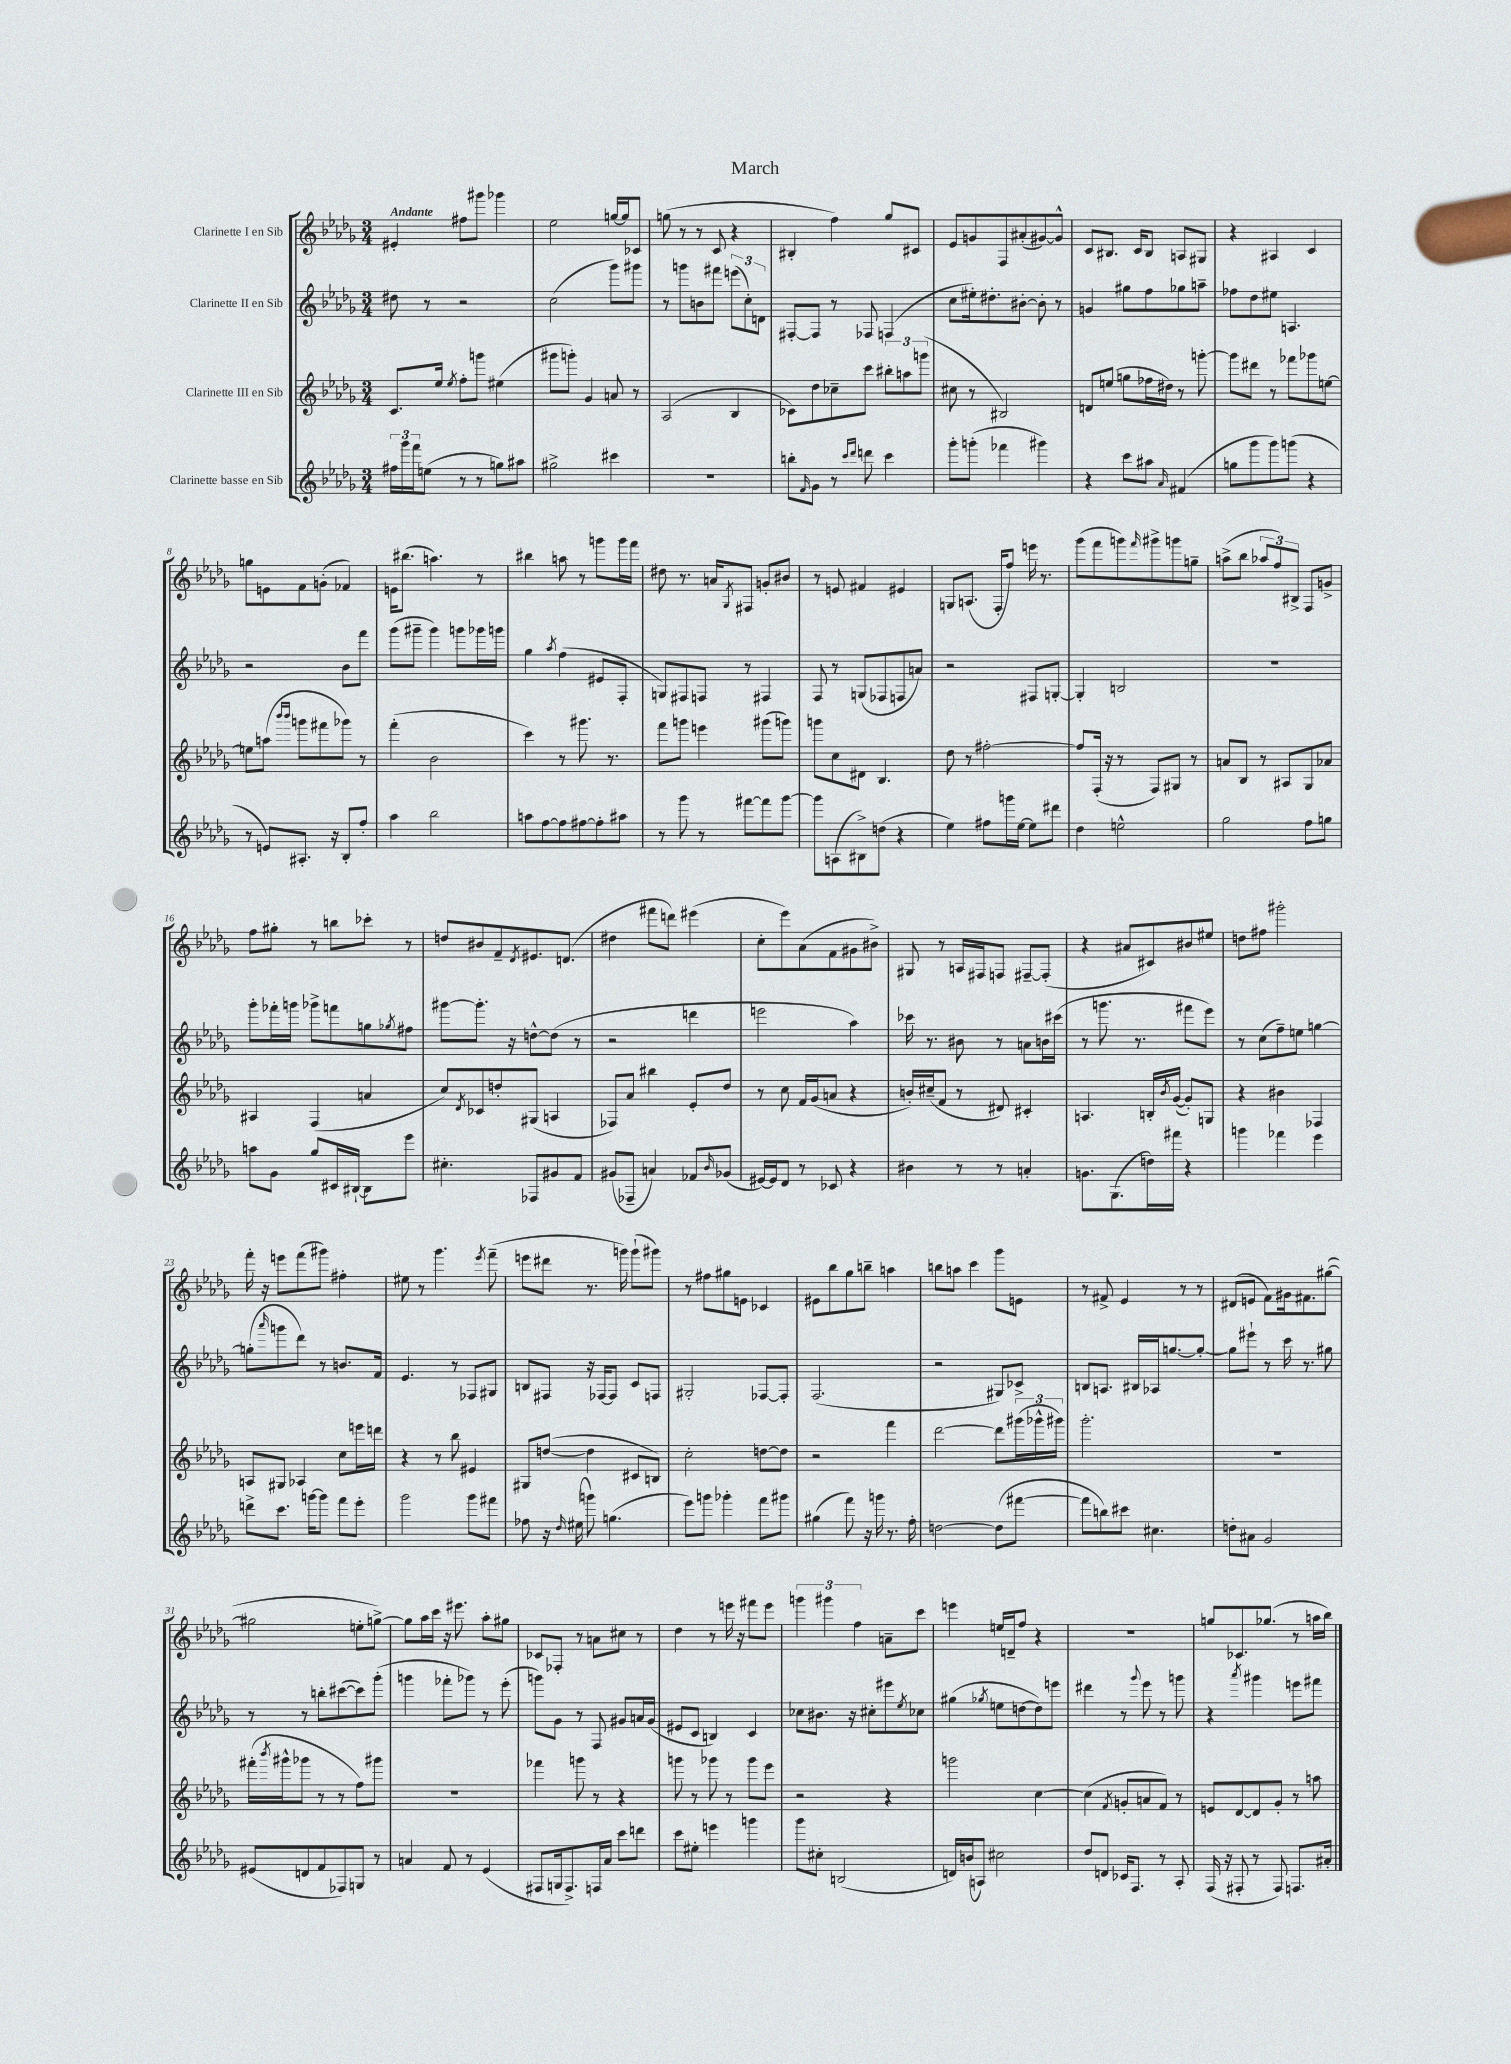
\header { title = "March" }
<<
\new StaffGroup <<
\new Staff = "s0" \with { instrumentName = "Clarinette I en Sib" } {
    \clef treble \key des \major \numericTimeSignature \time 3/4 \tempo "Andante"
    eis'4-. fis''8 gis'''8 ges'''4 |
    ees''2 g''16~ g''16 ces'8 |
    g''8( r8 r8 c'8 r4 |
    bis4-. f''4) ges''8 cis'8 |
    ees'8 g'8 f8 ais'8-.( gis'8~) gis'8-^ |
    c'8 bis8. c'16 bis8 a8 gis8 |
    r4 ais4 c'4 |
    g''8 e'8 f'8 g'8-.( fes'4) |
    e'16 bis''8.( a''4.) r8 |
    bis''4 a''8 r8 g'''8 g'''16 f'''16 |
    dis''8 r8. a'16 \acciaccatura { ges8 } fis8 g'8-. bis'8 |
    r8 e'8 fis'4 eis'4 |
    g8 a8.( f16-. f''8) e'''16 r8. |
    ges'''8( f'''8 g'''8) \grace { f'''16 } gis'''8-> g'''8 g''8-- |
    a''8->( bes''8 \tuplet 3/2 { aes''8 f''8) bis8-> } f8 g'8-> |
    f''8 gis''8-. r8 b''8 ces'''8-. r8 |
    d''8 bis'8 f'8-- \acciaccatura { des'8 } eis'8. d'8.( |
    dis''4 fis'''8 d'''8) eis'''4( |
    c''8-. ees'''8) aes'8( f'8 gis'8 bis'8->) |
    gis8 r8 a16 fis16 f8 fis8~-- fis8-.( |
    r4 ais'8 cis'8) bis'8 eis''8 |
    d''8 fis''8 gis'''2-. |
    f'''16-. r16 e'''8 f'''8( gis'''8) fis''4-. |
    eis''8 r8 ges'''4. \acciaccatura { ees'''8 } f'''8--( |
    e'''8 dis'''8 r8. g'''16) g'''8-!( gis'''8) |
    r8 fis''8 gis''8 e'8 ces'4 |
    eis'8 bes''8 ges''8 b''8-- a''4 |
    b''8 a''8 c'''4 ges'''8 e'8 |
    r8 fis'8-> ees'4 r8 r8 |
    dis'8( e'8 f'8) gis'16 fis'8. gis''8~( |
    gis''2 e''8-. g''8~->) |
    g''8 aes''16 c'''16 r16 eis'''8. aes''8-. gis''8 |
    ces'8 fes8-. r8 a'8 cis''8 r8 |
    des''4 r8 e'''16 r16 fis'''8 e'''8 |
    \tuplet 3/2 { g'''4 gis'''4 f''4 } a'8-- c'''8 |
    e'''4 e''16 d'16-- f''8 r4 |
    R2. |
    g''8 ces'8. ges''8.( r8 a''16 bes''16) \bar "|." |
}
\new Staff = "s1" \with { instrumentName = "Clarinette II en Sib" } {
    \clef treble \key des \major \numericTimeSignature \time 3/4
    dis''8 r8 r2 |
    c''2( ges'''8) gis'''8 |
    r8 g'''8 b'8 fis'''8 \tuplet 3/2 { e'''8( c''8-.) d'8 } |
    fis8~-. fis8 r8 fes8 f4( |
    c''8 eis''16-.) dis''8.-. bis'8~-. bis'8-. r8 |
    g'4 gis''8 f''8 ges''8 a''8-- |
    fes''8 des''8 eis''8 a4. |
    r2 bes'8 f'''8 |
    ges'''8( gis'''8-- gis'''4) g'''8 ges'''16 g'''16 |
    ges''4 \acciaccatura { aes''8 } f''4( eis'8 f8-. |
    g8) fis8 f8 r8 fis4 |
    f8 r8 g8( fes8 f8 a'8) |
    r2 fis8 g8~-. |
    g4-. b2 |
    R2. |
    ges'''8-. fes'''16-. g'''16 ges'''8-> f'''8 g''8 \acciaccatura { ges''8 } fis''8 |
    gis'''8~ gis'''8.-. r16 d''8~-^ d''8( r8 |
    r2 d'''4 |
    e'''2 aes''4) |
    ces'''16 r8. bis'8 r8 a'8 b'16 cis'''16( |
    r8 g'''8. r8. fis'''8 ees'''8) |
    r8 c''8( f''8--) e''8 g''4~ |
    g''8-.( \grace { aes'''16 } g'''8 des'''8) r8 b'8. f'16 |
    ees'4. r8 fes8 gis8 |
    b8 fis8 r16 fes16~ fes8 c'8 f8 |
    gis2-. fes8~ fes8-. |
    f2.( |
    r2 gis8) ces'8-> |
    b8 a8. bis16 aes16 g''8.~ g''8~-. |
    g''8 eis'''8-! r8 c'''16 r8. gis''8 |
    r8 r8 b''8-. cis'''8~( cis'''8) ges'''8-.( |
    g'''4 fes'''8-. ges'''8) r8 ees'''8-.( |
    g'''8) ges'8 r8 f8 gis'8 a'16 gis'16( |
    eis'8 c'8 b4) c'4 |
    ces''8 bis'8. r16 cis''8-. eis'''8 \acciaccatura { ees''8 } ces''8 |
    gis''4( \acciaccatura { ges''8 } e''8 d''8~ d''8) e'''8 |
    dis'''4 r8 \appoggiatura { ges'''8 } ees'''8 r8 g'''8 |
    r4 \acciaccatura { aes'''8 } gis'''4 e'''8 fis'''8 \bar "|." |
}
\new Staff = "s2" \with { instrumentName = "Clarinette III en Sib" } {
    \clef treble \key des \major \numericTimeSignature \time 3/4
    c'8. ees''16 \acciaccatura { ees''8 } f''8-. g'''8 eis''4( |
    gis'''8 g'''8-.) ges'4 a'8 r8 |
    aes2( bes4 |
    ces'8) des''8 ces''8-- c'''8 \tuplet 3/2 { bis''8-. a''8 g'''8( } |
    cis''8 r8 bis2) |
    d'8 e''8( g''8 fes''16 dis''16) r8 g'''8~-. |
    g'''8 dis'''8 r8 fes'''8 ges'''8 e''8~ |
    e''8 a''8( \grace { bes'''16 bes'''16 } g'''8 fis'''8 ges'''8) r8 |
    f'''4-.( bes'2 |
    c'''4) r8 gis'''8. r8. |
    f'''8 g'''8 e'''4 gis'''8( g'''8) |
    g'''8 c''8 dis'8 bes4. |
    des''8 r8 fis''2~-. |
    fis''8 f16-.( r16 r8 f8) gis8 r8 |
    a'8 bes8 r8 ais8 ges8 aes'8 |
    ais4 f4( a'4 |
    c''8) \acciaccatura { des'8 } ces'8 d''8-. gis8( a4 |
    fes8) aes'8 bis''4 ees'8-. des''8 |
    r8 c''8 f'16 ges'16( a'8 r4 |
    b'16-.) cis''16--( f'8 r8 dis'8) cis'4-. |
    a4. b16-. \acciaccatura { bes'8 } ges'16~( ges'8-.) g8 |
    r4 bis'4 fes4 |
    a8 gis8 aes4 c''8 e'''16 d'''16 |
    r4 r8 bes''8 eis'4 |
    gis8 d''8~( d''4 cis'8 b8) |
    c''2-. d''8~ d''8 |
    r2 f'''4 |
    des'''2~ des'''8 \tuplet 3/2 { gis'''16( ges'''16-^ gis'''16) } |
    ges'''2.-. |
    R2. |
    fis'''16-.( \acciaccatura { bes'''8 } gis'''16-^ ges'''8 r8 r8 f''8) gis'''8 |
    R2. |
    fes'''4 g'''8 r8 r4 |
    g'''8 r8 ges'''8 r8 ges'''8 ees'''8 |
    r2 r4 |
    g'''2 c''4~ |
    c''4( \acciaccatura { f'8 } g'8-. a'8 f'8) r8 |
    e'8 des'8~ des'8 ges'8-. r8 a''8 \bar "|." |
}
\new Staff = "s3" \with { instrumentName = "Clarinette basse en Sib" } {
    \clef treble \key des \major \numericTimeSignature \time 3/4
    \tuplet 3/2 { fis''16 ges'''16 f'''16 } e''8( r8 r8 g''8) ais''8 |
    gis''2-> cis'''4 |
    R2. |
    b''8-. \grace { f'16 } ges'8 r8 \grace { c'''16 des'''16 } d'''8 c'''4 |
    ges'''8-. g'''8-.( fes'''4 gis'''4) |
    r4 c'''8 ais''8 \grace { aes'16 } fis'4( |
    g''8 ges'''8 ges'''8) g'''8( r4 |
    r8 e'8) ais8.-. r16 bes8-. f''8-. |
    aes''4 bes''2 |
    a''8 f''8~ f''8 fis''8~ fis''8-. ais''8 |
    r8 ges'''8 r8 fis'''8~ fis'''8 ges'''8~ |
    ges'''8 a8( bis8->) d''8( r4 |
    ees''4) fis''8 g'''16 ees''16~ ees''8 dis'''8 |
    des''4 e''2-^ |
    ges''2 f''8 g''8 |
    a''8 ges'8 ges''8 cis'16 bis16~-! bis8 ees'''8 |
    cis''4.-. fes8 gis'8 f'8 |
    gis'8( fes8-- a'4) fes'8 \grace { bes'16 } ges'8( |
    eis'16~) eis'16 des'8 r8 ces'8 r4 |
    bis'4 r8 r8 a'4-. |
    g'8. ges8.( d''16) fis'''16 r4 |
    g'''4 fes'''4 ees'''4 |
    d'''8-> c'''8. g'''16~ g'''8 f'''8 ees'''8-. |
    ges'''2 ges'''8 fis'''8 |
    fes''8 r16 \grace { des''16 } eis''16( g'''8) g''4.( |
    ees'''8) g'''8 ges'''4-. f'''8 gis'''8 |
    gis''4( f'''8) r16 g'''16 r8. f''16-. |
    d''2~ d''8( fis'''8~ |
    fis'''8 b''8) cis'''8 cis''4. |
    d''8-. ais'8 ges'2 |
    eis'8( d'8 f'8 fes8) g8 r8 |
    a'4 f'8 r8 ees'4( |
    fis8 g16 fis8.->) f16 aes'16 c'''8 d'''8 |
    c'''8 eis''8-. e'''4 g'''4 |
    ges'''8 cis''8-. b2( |
    d'16) b'16( a8) cis''2 |
    des''8 d'8 ces'16 f8. r8 aes8-. |
    f16( r16 fis8-. r8 fis8) f8. ais'16-. \bar "|." |
}
>>
>>
